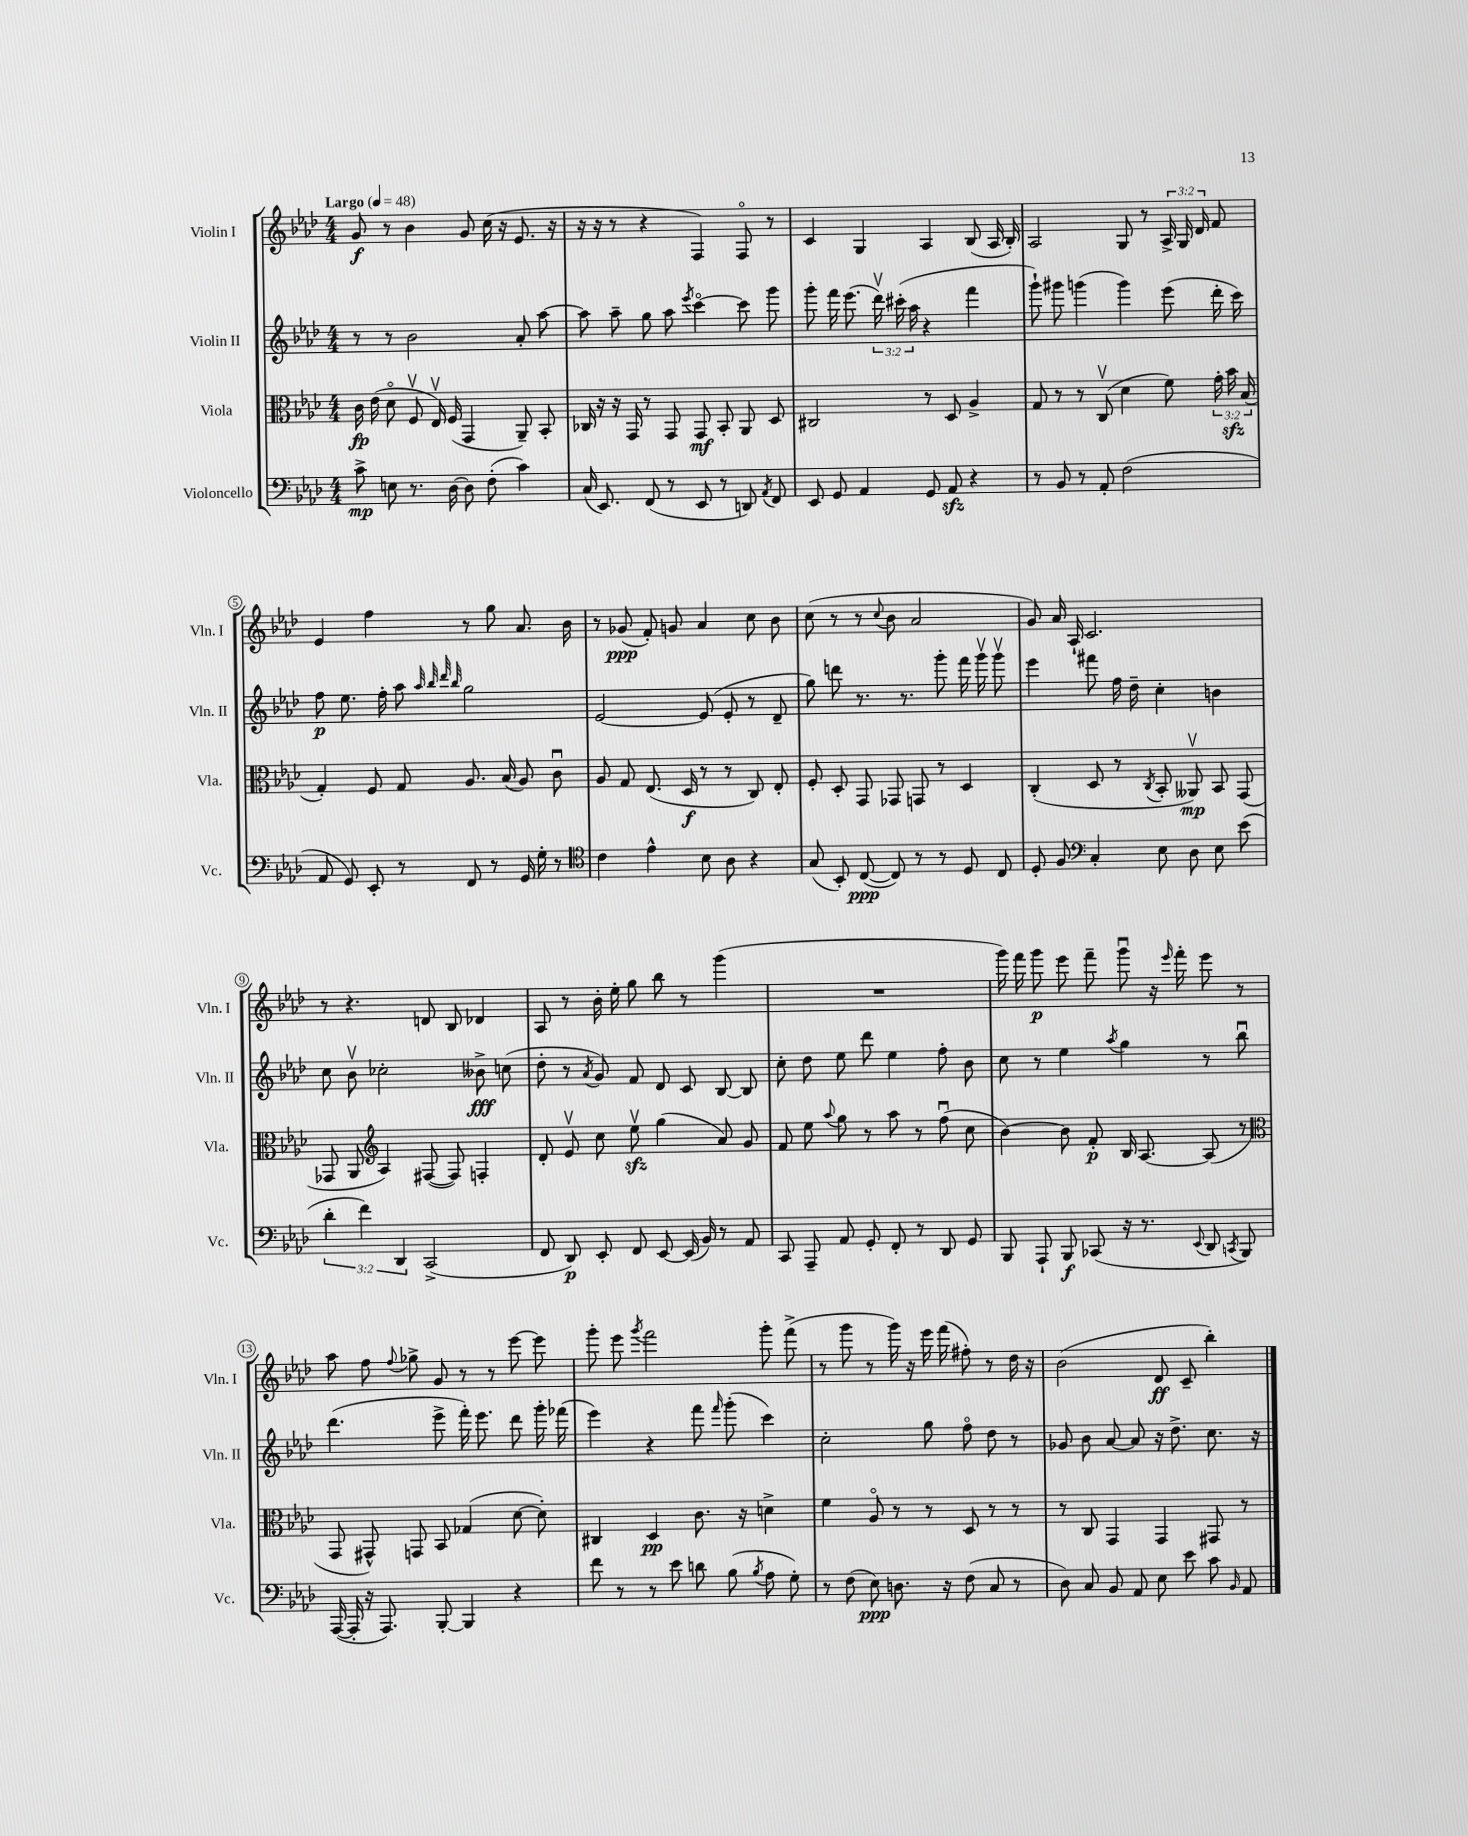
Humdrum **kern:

**kern	**kern	**kern	**kern
*staff4	*staff3	*staff2	*staff1
*clefF4	*clefC3	*clefG2	*clefG2
*k[b-e-a-d-]	*k[b-e-a-d-]	*k[b-e-a-d-]	*k[b-e-a-d-]
*M4/4	*M4/4	*M4/4	*M4/4
*MM48	*MM48	*MM48	*MM48
8c^	16c	8r	8g
.	(16e-	.	.
8E	8d-o	8r	8r
8.r	8Fv	2b-	4b-
.	16E-v)	.	.
[16D-	(16F	.	.
8D-]	4GG	.	8g
(8F'	.	.	(16cc
.	.	.	16r
4c)	8AA-~)	8a-'	8.e-
.	8BB-'	[8aa-	.
.	.	.	16r
=	=	=	=
(16C	16C-	8aa-]	16r
8.EE-)	16r	.	16r
.	16r	8aa-~	8r
.	16GG	.	.
(8FF	8r	8gg	4r
8r	8GG	8aa-	.
.	.	8qeee-	.
8EE-	8GG	[4ccco	4F)
8r	8BB-'	.	.
8DD)	8AA-	8ccc]	8Fo
8qAA-	.	.	.
8FF	8D-	8ggg	8r
=	=	=	=
8EE-	2C#	8ggg'	4c
8GG	.	16fff	.
.	.	(8.eee-	.
4AA-	.	.	4G
.	.	24ddd-v)	.
.	.	(24ccc#'	.
.	.	24aa-	.
8GG	8r	4r	4A-
8AA-	8D-	.	.
4r	4A-^	4fff	(8B-
.	.	.	16A-
.	.	.	16B-')
=	=	=	=
8r	8G	8ggg`)	2A-
8BB-	8r	8ggg#	.
8r	8r	(4ggg	.
8AA-'	(8Cv	.	.
(2F	4d-	4ggg)	8G
.	.	.	8r
.	8f)	(8eee-	24A-^
.	.	.	24G
.	.	.	24d-
.	24g'	16ddd-'	8f
.	24b-	.	.
.	.	16ccc)	.
.	(24B-	.	.
=	=	=	=
8AA-	4G')	8ff	4e-
8GG)	.	8.ee-	.
8EE-'	8F	.	4ff
.	.	16ff'	.
8r	8G	8aa-	.
.	.	32qqaa-	.
.	.	32qqbb-	.
.	.	32qqddd-	.
.	.	32qqbb-	.
8FF	8.A-	2gg	8r
8r	.	.	8gg
.	(16B-	.	.
16GG	8A-)	.	8.a-
16G'	.	.	.
8r	8cu	.	.
.	.	.	16b-
=	=	=	=
*clefC4	*	*	*
4c	8A-	[2e-	8r
.	8G	.	(8g-
4e-^^	(8.E-	.	8f')
.	.	.	8g
.	16D-	.	.
8B-	8r	(8e-]	4a-
8A-	8r	8e-'	.
4r	8C)	8r	8cc
.	8E-'	8d-~	8b-
=	=	=	=
(8G	8F'	8gg)	(8cc
8BB-')	8D-'	8ddd	8r
([8C	8GG	8.r	8r
.	.	.	8qqcc
8C])	8GG-	.	8b-
.	.	8.r	.
8r	8GG	.	2a-
8r	8r	8ggg'	.
8D-	4D-	16fff	.
.	.	16gggv	.
8C	.	8gggv	.
=	=	=	=
8D-'	(4C'	4eee-	8g)
8F	.	.	16a-
.	.	.	16A-`
*clefF4	*	*	*
4C'	8D-	8fff#	2.c
.	8r	16ff	.
.	.	16dd-~	.
.	8qC	.	.
8E-	8BB-'	4cc'	.
8D-	8AA--v)	.	.
8E-	8BB-	4b	.
(8e-	(8GG	.	.
=	=	=	=
6d-'	8GG-	8cc	8r
.	8AA-	8b-v	4.r
6f)	.	.	.
*	*clefG2	*	*
.	4A-)	2cc-'	.
6DD-	.	.	.
(2CC^	([8F#	.	8d
.	8F#])	.	8B-
.	4F'	8b--^	4d-
.	.	(8cc	.
=	=	=	=
8FF	8d-'	8dd-'	8A-
8DD-)	8e-v	8r	8r
.	.	8qa-	.
8EE-'	8cc	8g)	16b-'
.	.	.	16ee-'
8FF	8ee-v	8f	8gg
[8EE-	(4gg	8d-	8bb-
(16EE-]	.	8c	8r
16BB-)	.	.	.
8r	8a-)	[8B-	(4ggg
8AA-	8g	8B-]	.
=	=	=	=
8CC	8f	8cc'	1r
8AAA-~	8ee-	8dd-	.
.	8qqaa-	.	.
8AA-	8gg	8ee-	.
8GG'	8r	8ddd-	.
8FF'	8aa-	4ee-	.
8r	8r	.	.
8DD-	(8ffu	8ff'	.
8GG	8cc	8b-	.
=	=	=	=
8BBB-	[4b-)	8cc	16ggg)
.	.	.	16fff
8AAA-`	.	8r	8ggg
8BBB-	8b-]	4ee-	8eee-
(8CC-	8f'	.	8fff~
.	.	8qaa-	.
16r	16B-	4gg	8gggu
8.r	[8.A-	.	.
.	.	.	16r
.	.	.	16qqeee-
.	.	.	16fff'
8qqEE-	.	.	.
8DD-	(8A-]	8r	8eee-
8qCC	.	.	.
8BBB-)	8r	8bb-u	8r
=	=	=	=
*	*clefC3	*	*
([16AAA-	8GG	(4.ddd-	8aa-
16AAA-']	.	.	.
16r	8GG#^^)	.	8ff
8.AAA-)	.	.	.
.	.	.	8qqff
.	8GG	.	8gg-^
[8BBB-'	8BB-	8eee-^	8g
4BBB-]	(4G-	16fff')	8r
.	.	8.eee-	.
.	.	.	8r
4r	[8d-	8ddd-	[8eee-
.	8d-'])	16ggg'	8eee-]
.	.	(16fff-	.
=	=	=	=
8f	4C#	4eee-)	8ggg'
8r	.	.	8eee-
.	.	.	8qggg
8r	4D-	4r	2fff
8e-	.	.	.
8d	8.c	8fff	.
.	.	16qqfff	.
(8B-	.	(8ggg'	.
.	16r	.	.
8qB-	.	.	.
8A-	4d^	4ccc)	8ggg'
8G')	.	.	(8fff^
=	=	=	=
8r	4f	2cc'	8r
(8F	.	.	8ggg
8E-)	8A-o	.	8r
8.D	8r	.	16ggg)
.	.	.	16r
.	8r	8gg	16eee-
16r	.	.	(16fff
(8F	8D-	8ffo	8ff#')
8C	8r	8dd-	8r
8r	8r	8r	16dd-
.	.	.	16r
=	=	=	=
8D-)	8r	8g-	(2b-
8C	8C	8b-	.
8BB-	4GG	[8a-	.
8AA-	.	8a-]	.
8E-	4GG	16r	8d-
.	.	8.dd-^	.
8e-	.	.	8c~
8c	8GG#	8.cc	4bb-')
16qqBB-	.	.	.
8AA-	8r	.	.
.	.	16r	.
==	==	==	==
*-	*-	*-	*-
